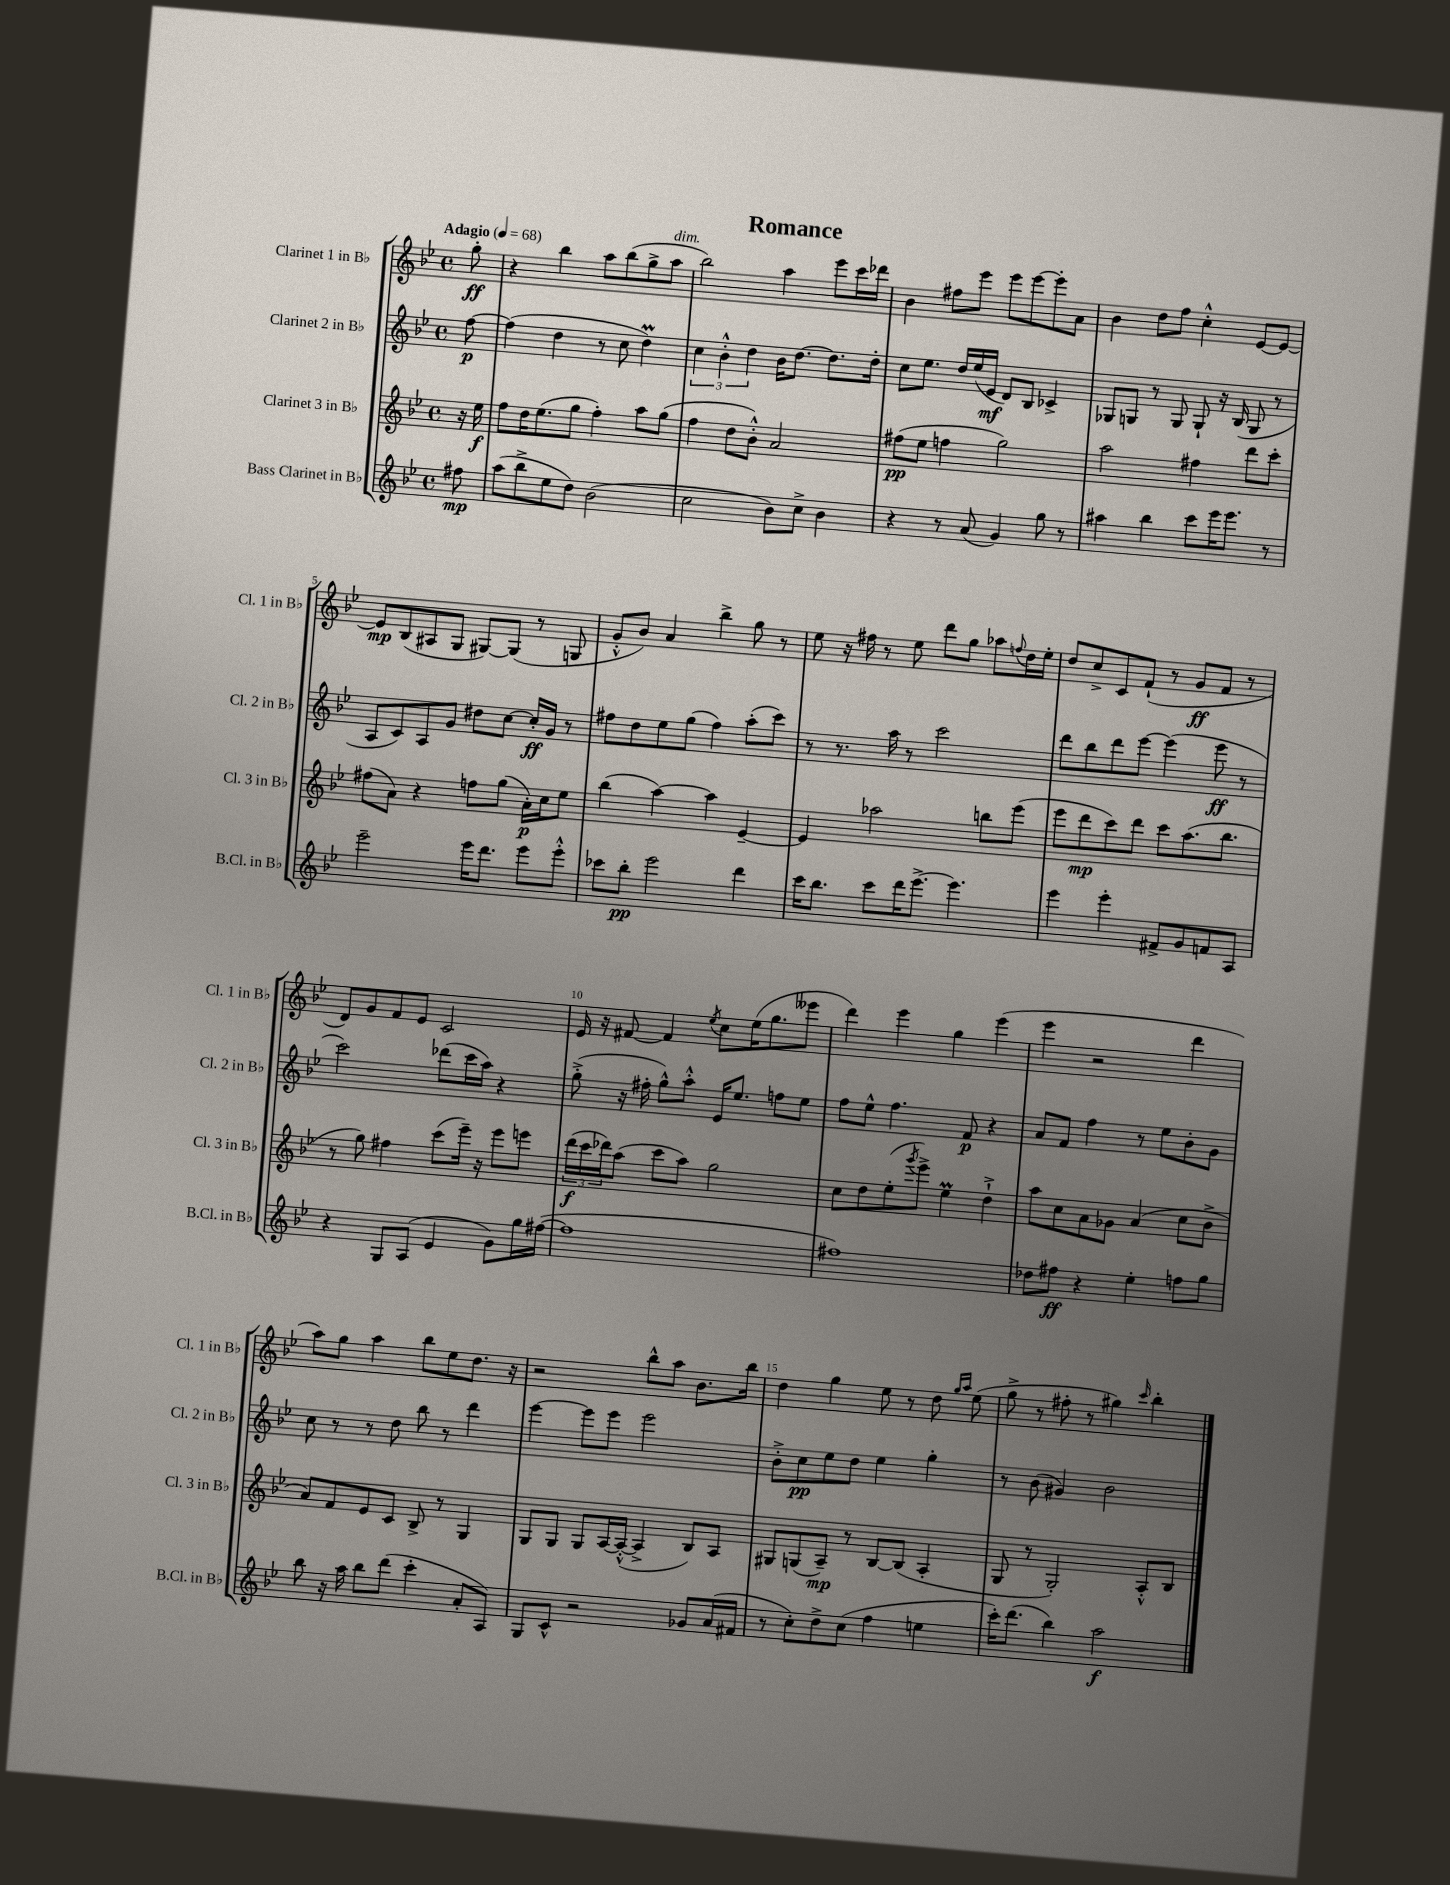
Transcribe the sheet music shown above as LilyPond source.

\header { title = "Romance" }
<<
\new StaffGroup <<
\new Staff = "s0" \with { instrumentName = "Clarinet 1 in Bb" shortInstrumentName = "Cl. 1 in Bb" } {
    \clef treble \key bes \major \defaultTimeSignature \time 4/4 \partial 8 \tempo "Adagio" 4 = 68
    g''8-.\ff |
    r4 bes''4 a''8 bes''8( g''8-> a''8^\markup { \italic "dim." } |
    bes''2) a''4 ees'''8 c'''16 des'''16 |
    bes'4 fis''8 ees'''8 ees'''8 ees'''8~ ees'''8-. a'8 |
    bes'4 d''8 f''8 c''4-.-^ ees'8~ ees'8~ |
    ees'8\mp bes8( ais8 g8 gis8~) gis8( r8 g8 |
    g'8-.-^ bes'8) a'4 bes''4-> g''8 r8 |
    ees''8 r16 fis''16 r8 ees''8 d'''8 g''8 aes''8 \appoggiatura { f''8 } d''16 ees''16-. |
    d''8 c''8-> c'8 f'8-!( r8 g'8\ff f'8 r8 |
    d'8) g'8 f'8 ees'8 c'2 |
    ees'16 r16 fis'8~ fis'4 \acciaccatura { ees''8 } c''8 ees''16( g''8. eeses'''8 |
    d'''4) ees'''4 g''4 ees'''4( |
    ees'''4 r2 d'''4 |
    a''8) g''8 a''4 bes''8 ees''8 d''8. r16 |
    r2 bes''8-^ a''8 bes'8. bes''16 |
    d''4 g''4 ees''8 r8 d''8 \grace { g''16 a''16 } ees''8( |
    g''8-> r8 fis''8-. r8 gis''4) \grace { c'''16 } bes''4-. \bar "|." |
}
\new Staff = "s1" \with { instrumentName = "Clarinet 2 in Bb" shortInstrumentName = "Cl. 2 in Bb" } {
    \clef treble \key bes \major \defaultTimeSignature \time 4/4 \partial 8
    f''8~\p |
    f''4( d''4 r8 c''8 d''4\prall) |
    \tuplet 3/2 { c''4 bes'4-.-^ d''4 } bes'16 d''8.~ d''8. d''16-. |
    c''8 ees''8. d''16 ees''16( ees'16\mf d'8) bes8 ces'4-> |
    ges8 g8 r8 g8 g8-! r16 bes16( g8 r8 |
    a8 c'8) a8 g'8 dis''8 c''8~ c''16-.\ff g'16 r8 |
    fis''8 d''8 ees''8 g''8( fis''4) a''8-.( c'''8) |
    r8 r8. a''16 r8 c'''2 |
    d'''8 bes''8 d'''8 ees'''8~ ees'''4( ees'''8\ff r8 |
    c'''2) des'''8( c'''16 a''16) r4 |
    g''8-.->( r16 fis''16-. g''8-^) a''8-.-^ ees'16 ees''8. f''8 ees''8 |
    f''8 ees''8-^ f''4. f'8\p r4 |
    a'8 f'8 f''4 r8 ees''8 bes'8-. g'8 |
    c''8 r8 r8 d''8 bes''8 r8 d'''4 |
    ees'''4~ ees'''8 ees'''8 ees'''2 |
    bes'8-.-> c''8\pp ees''8 d''8 ees''4 g''4-. |
    r8 bes'8( gis'4) bes'2 \bar "|." |
}
\new Staff = "s2" \with { instrumentName = "Clarinet 3 in Bb" shortInstrumentName = "Cl. 3 in Bb" } {
    \clef treble \key bes \major \defaultTimeSignature \time 4/4 \partial 8
    r16 ees''16\f |
    f''8 d''16 ees''8.( g''8 f''4-.) a''8 g''8( |
    f''4 d''8 bes'8-.-^) a'2 |
    fis''8\pp( ees''8 f''4 g''2) |
    a''2 fis''4 d'''8 c'''8-. |
    fis''8( a'8) r4 f''8 g''8( a'16-.\p) c''16 ees''8 |
    bes''4( a''4~) a''4 ees'4~-- |
    ees'4 aes''2 b''8 ees'''8( |
    ees'''8 d'''8\mp c'''8) d'''8 c'''8 a''8.( bes''8. |
    r8 g''8) fis''4 c'''8( ees'''16--) r16 ees'''8 e'''8 |
    \tuplet 3/2 { d'''16\f( c'''16 des'''16) } a''8( c'''8 a''8) g''2 |
    c''8 d''8 ees''8-.( \acciaccatura { g'''8 } ees'''8->) ees''4\prall d''4-!-> |
    a''8 c''8 a'8 ges'8 a'4( c''8 bes'8-> |
    a'8) f'8 ees'8 c'8 bes8-> r8 g4 |
    g8 g8 g8 a16~ a16~-.-^( a4-> bes8) a8 |
    gis8 g8( a8--\mp) r8 bes8~ bes8( a4-. |
    g8 r8 g2-.) a8-.-^ bes8 \bar "|." |
}
\new Staff = "s3" \with { instrumentName = "Bass Clarinet in Bb" shortInstrumentName = "B.Cl. in Bb" } {
    \clef treble \key bes \major \defaultTimeSignature \time 4/4 \partial 8
    fis''8\mp |
    a''8( bes''8-> ees''8 d''8) bes'2( |
    c''2 bes'8) c''8-> bes'4 |
    r4 r8 a'8( g'4) g''8 r8 |
    ais''4 bes''4 c'''8 ees'''16 ees'''8. r8 |
    ees'''2-- ees'''16 d'''8. ees'''8 ees'''8-.-^ |
    ces'''8 bes''8-.\pp ees'''2 d'''4 |
    c'''16 bes''8. c'''8 d'''16 ees'''8.~-> ees'''4. |
    ees'''4 ees'''4-. fis'8-> g'8 f'8 a8 |
    r4 g8 a8( ees'4 g'8) g''16 fis''16~( |
    fis''1 |
    fis''1) |
    des''8 fis''8\ff r4 ees''4-. f''8 g''8 |
    bes''8 r16 a''16 bes''8 d'''8( c'''4-. a'8-. a8) |
    g8 c'8-^ r2 ges'8 a'16( fis'16 |
    r8 c''8-.) d''8-> c''8( f''4 e''4 |
    c'''16-.) d'''8.( bes''4) a''2\f \bar "|." |
}
>>
>>
\layout { \context { \Score \override BarNumber.break-visibility = ##(#f #t #t) barNumberVisibility = #(every-nth-bar-number-visible 5) } }
